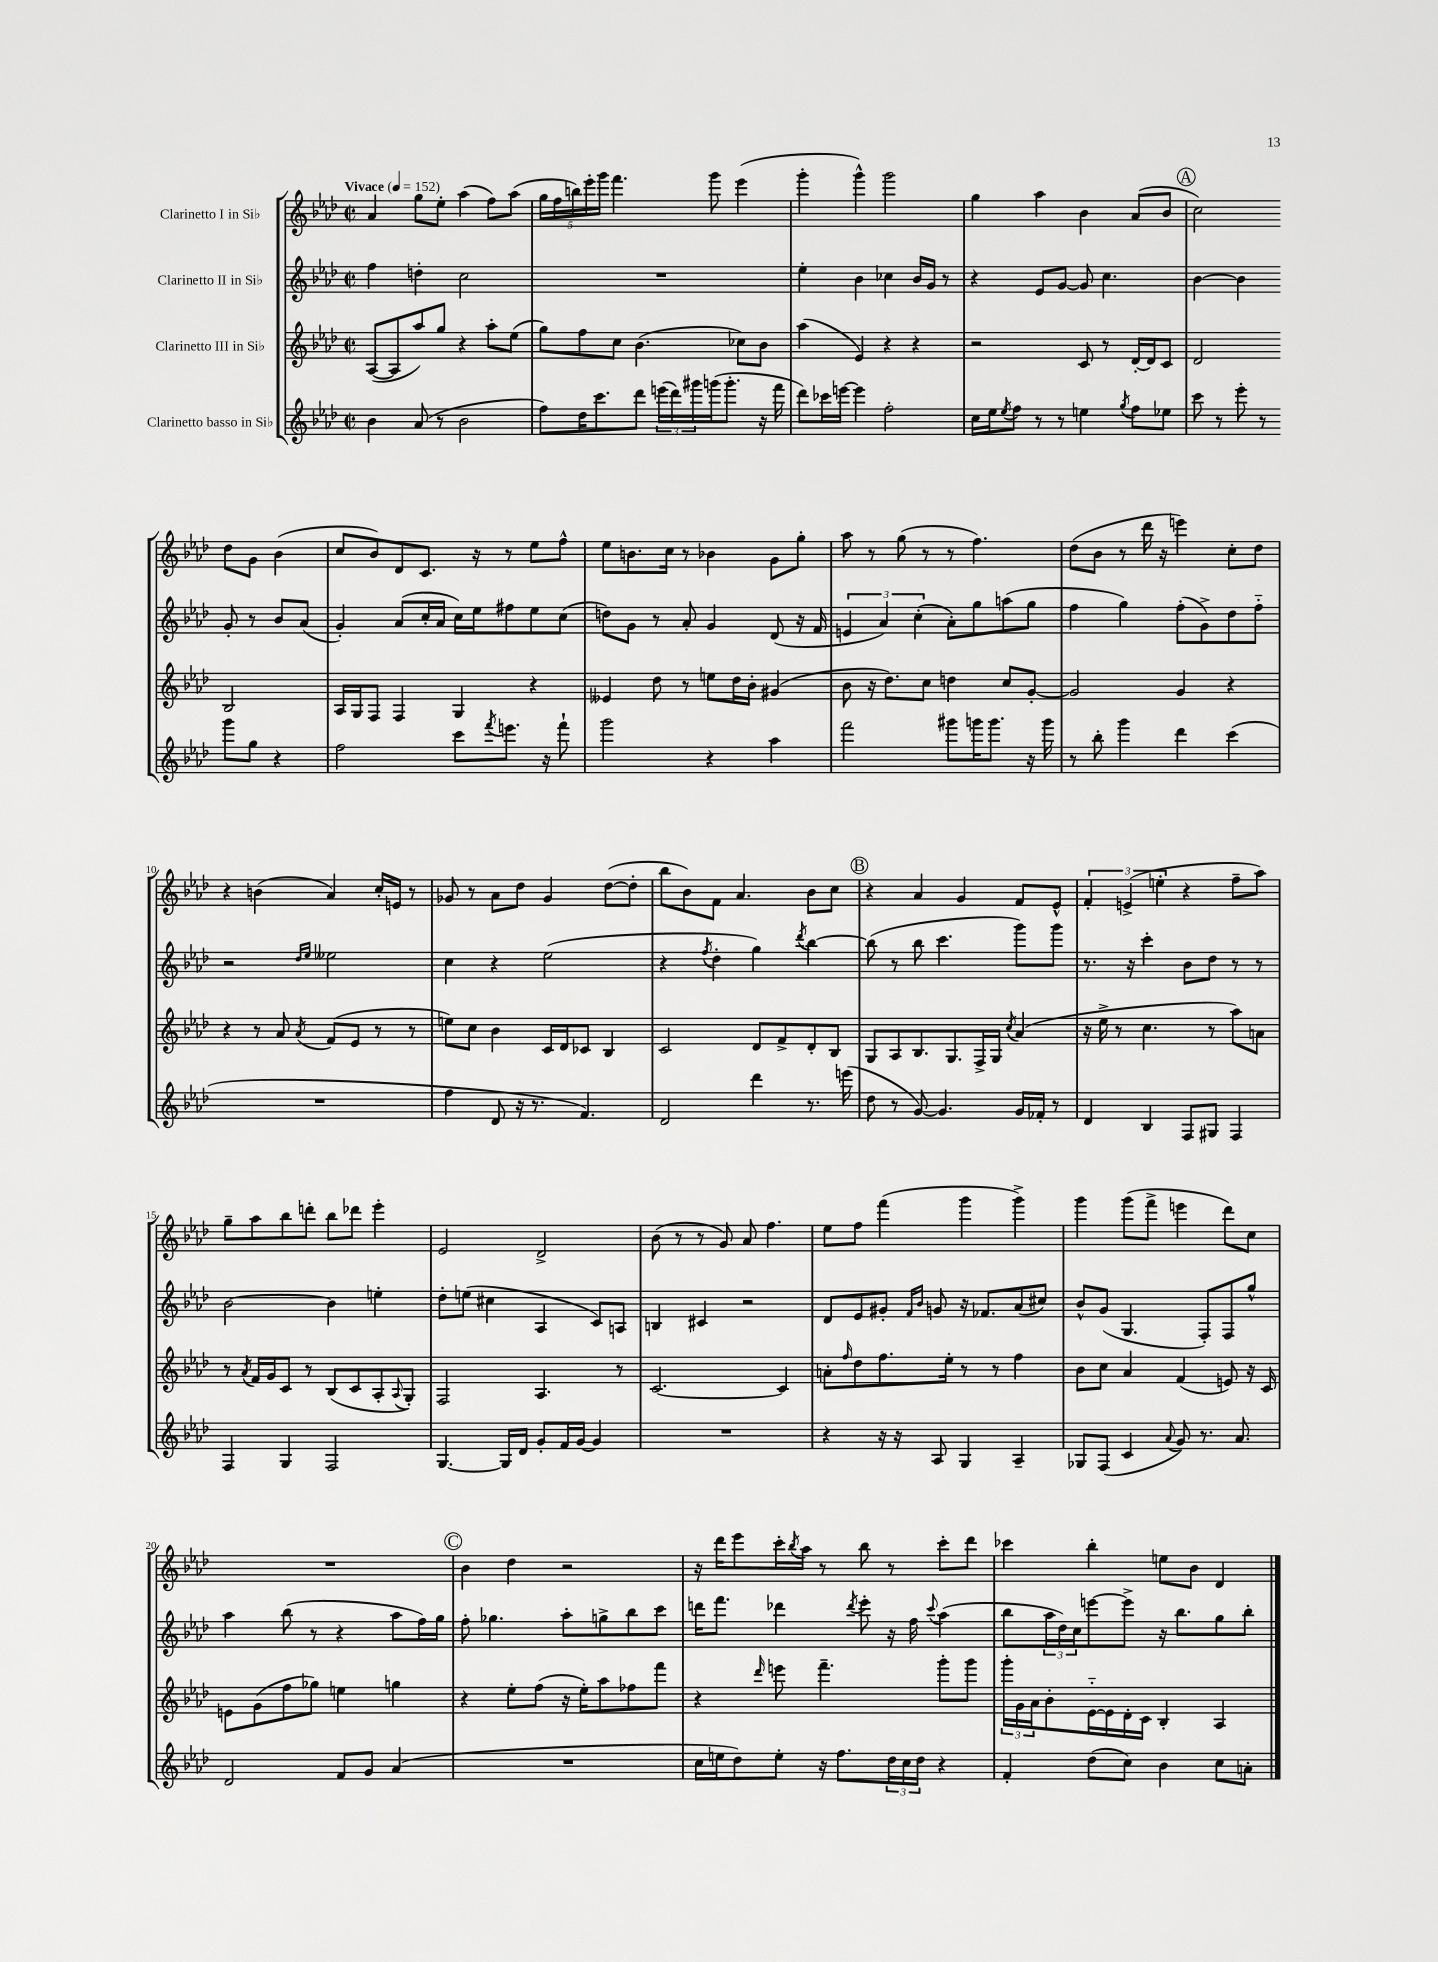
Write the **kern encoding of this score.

**kern	**kern	**kern	**kern
*part4	*part3	*part2	*part1
*staff4	*staff3	*staff2	*staff1
*I"Clarinetto basso in Si♭	*I"Clarinetto III in Si♭	*I"Clarinetto II in Si♭	*I"Clarinetto I in Si♭
*clefG2	*clefG2	*clefG2	*clefG2
*k[b-e-a-d-]	*k[b-e-a-d-]	*k[b-e-a-d-]	*k[b-e-a-d-]
*M2/2	*M2/2	*M2/2	*M2/2
*met(c|)	*met(c|)	*met(c|)	*met(c|)
*MM152	*MM152	*MM152	*MM152
=1	=1	=1	=1
!	!	!	!LO:TX:a:B:t=Vivace
4b-\	([8A-/L	4ff\	4a-/
.	8A-/]	.	.
(8a-/	8aa-/)	4ddn'\	8gg\L
8r	8gg/J	.	8ee-'\J
2b-\	4r	2cc\	(4aa-\
.	8aa-'\L	.	8ff\L)
.	(8ee-\J	.	(8aa-\J
=2	=2	=2	=2
8ff\L)	8gg\L)	1r	20gg\LL
.	.	.	20ff\
.	.	.	20bbn\)
16dd-\K	8ff\	.	.
.	.	.	20eee-'\
8.ccc\	.	.	.
.	.	.	20ggg\JJ
.	8cc\J	.	4.fff\
8ddd-\J	(4.b-\	.	.
(24eeen\LL	.	.	.
24ddd-\)	.	.	.
24ggg#X\	.	.	.
(16gggn\J	.	.	8ggg\
8.ggg'\J	.	.	.
.	8cc-X\L)	.	(4eee-\
16r	8b-\J	.	.
16fff\	.	.	.
=3	=3	=3	=3
8ddd-\L)	(4aa-\	4ee-'\	4ggg'\
16ccc-X\L	.	.	.
[16eeen\JJ	.	.	.
4eee\]	4e-/)	4b-\	4ggg^^\)
2ff'\	4r	4cc-X\	2ggg\
.	4r	16b-/LL	.
.	.	16g/JJ	.
.	.	8r	.
=4	=4	=4	=4
16cc\LL	2r	4r	4gg\
16ee-\J	.	.	.
8qee-/	.	.	.
8ff\J	.	.	.
8r	.	8e-/L	4aa-\
8r	.	[8g/J	.
4een\	8c/	8g/]	4b-\
.	8r	4.cc\	.
8qgg/	.	.	.
8ff\L	[16d-'/LL	.	(8a-/L
.	16d-/J]	.	.
8ee-X\J	8c/J	.	8b-/J
!!LO:REH:place=s1:t=A
=5	=5	=5	=5
8ccc\	2d-/	[4b-\	2cc\)
8r	.	.	.
8eee-'\	.	4b-\]	.
8r	.	.	.
8ggg\L	2B-/	8g'/	8dd-\L
8gg\J	.	8r	8g\J
4r	.	8b-/L	(4b-\
.	.	(8a-/J	.
!!LO:LB:g=z
=6	=6	=6	=6
2ff\	16A-/LL	4g'/)	8cc/L
.	16G/J	.	.
.	8F/J	.	8b-/)
.	4F/	(8a-/L	8d-/
.	.	16cc'/L	8.c/J
.	.	16a-/JJ	.
8ccc\L	4G/	16cc\LL)	.
.	.	16ee-\J	16r
8qfff/	.	.	.
8.eeen\J	.	8ff#X\	8r
.	4r	8ee-\	8ee-\L
16r	.	.	.
8fff`\	.	(8cc\J	8ff^^\J
=7	=7	=7	=7
2ggg\	4e--X/	8ddn\L)	8ee-\L
.	.	8g\J	8.bn\
.	8dd-\	8r	.
.	.	.	16cc\Jk
.	8r	8a-'/	8r
4r	8een\L	4g/	4b-X\
.	16dd-\L	.	.
.	16b-'\JJ	.	.
4aa-\	(4g#X/	(8d-/	8g\L
.	.	16r	8gg'\J
.	.	16f/	.
=8	=8	=8	=8
2fff\	8b-\	6en/	8aa-\
.	16r	.	8r
.	.	6a-/)	.
.	8.dd-\L)	.	.
.	.	.	(8gg\
.	.	(6cc'\	.
.	8cc\J	.	8r
8ggg#X\L	4ddn\	8a-'\L)	8r
16gggn\K	.	8gg\	4.ff\)
8.ggg\J	.	.	.
.	8cc/L	(8aan\	.
16r	[8g'/J	8gg\J	.
16ggg\	.	.	.
=9	=9	=9	=9
8r	2g/]	4ff\	(8dd-\L
8bb-'\	.	.	8b-\J
4ggg\	.	4gg\)	8r
.	.	.	16ddd-\
.	.	.	16r
4ddd-\	4g/	(8ff'\L	4eeen\)
.	.	8g^\)	.
(4ccc\	4r	8dd-\	8cc'\L
.	.	8ff\J	8dd-\J
!!LO:LB:g=z
=10	=10	=10	=10
1r	4r	2r	4r
.	8r	.	(4bn\
.	8a-/	.	.
.	.	16qqdd-/LL	.
.	8qa-/	16qqee-/JJ	.
.	(8f/L	2ee--X\	4a-/)
.	8e-/J	.	.
.	8r	.	16cc'/LL
.	.	.	16en/JJ
.	8r	.	8r
=11	=11	=11	=11
4ff\	8een\L)	4cc\	8g-X/
.	8cc\J	.	8r
8d-/	4b-\	4r	8a-\L
16r	.	.	8dd-\J
8.r	.	.	.
.	16c/LL	(2ee-\	4g-/
.	16d-/J	.	.
4.f/)	8c-X/J	.	.
.	4B-/	.	([8dd-\L
.	.	.	8dd-'\J]
=12	=12	=12	=12
2d-/	2c/	4r	8bb-\L
.	.	.	8b-\)
.	.	8qff/	.
.	.	4dd-'\	8f\J
.	.	.	4.a-/
4ddd-\	8d-/L	4gg\)	.
.	8f^/	.	.
.	.	8qddd-/	.
8.r	8d-'/	[4bb-\	8b-\L
.	8B-/J	.	8cc\J
(16eeen\	.	.	.
!!LO:REH:place=s1:t=B
=13	=13	=13	=13
8dd-\	8G/L	(8bb-\]	4r
8r	8A-/	8r	.
[8g/)	8.B-/	8bb-\	4a-/
4.g/]	.	4.ccc\	.
.	8.G/	.	.
.	.	.	4g/
.	16F^/L	.	.
.	16G/JJ	.	.
.	8qcc/	.	.
16g/LL	(4a-/	8ggg\L)	8f/L
16f-X'/JJ	.	.	.
8r	.	8ggg\J	8e-^^/J
=14	=14	=14	=14
4d-/	16r	8.r	6f'/
.	16ee-^\	.	.
.	8r	.	.
.	.	.	(6en^/
.	.	16r	.
4B-/	4.cc\	4ccc'\	.
.	.	.	6een'\
8F/L	.	8b-\L	4r
8G#X/J	8r	8dd-\J	.
4F/	8aa-\L)	8r	8ff~\L
.	8an\J	8r	8aa-\J)
!!LO:LB:g=z
=15	=15	=15	=15
4F/	8r	[2b-\	8gg~\L
.	8qa-/	.	.
.	16f/LL	.	8aa-\
.	16g/J	.	.
4G/	8c/J	.	8bb-\
.	8r	.	8dddn'\J
2F/	(8B-/L	4b-\]	8bb-\L
.	8c/	.	8ddd-X\J
.	8A-'/	4een'\	4eee-'\
.	8qqA-/	.	.
.	8G'/J)	.	.
=16	=16	=16	=16
[4.G/	2F/	8dd-'\L	2e-/
.	.	(8een\J	.
.	.	4cc#X\	.
16G/LL]	.	.	.
16d-/JJ	.	.	.
8g'/L	4.A-/	4A-/	2d-^/
16f/L	.	.	.
[16g/JJ	.	.	.
4g/]	.	8c/L)	.
.	8r	8An/J	.
=17	=17	=17	=17
1r	[2.c/	4Bn/	(8b-\
.	.	.	8r
.	.	4c#X/	8r
.	.	.	8g/)
.	.	2r	8a-/
.	.	.	4.ff\
.	4c/]	.	.
=18	=18	=18	=18
4r	8an'\L	8d-/L	8ee-\L
.	16qqff/	.	.
.	8dd-\	8e-/	8ff\J
16r	8.ff\	8g#X'/J	(4fff\
16r	.	.	.
.	.	16qqf/LL	.
.	.	16qqb-/JJ	.
8A-/	.	8gn/	.
.	16ee-'\Jk	.	.
4G/	8r	16r	4ggg\
.	.	8.f-X/L	.
.	8r	.	.
4A-~/	4ff\	(8a-/	4ggg^\)
.	.	8cc#X/J)	.
=19	=19	=19	=19
8G-X/L	8b-\L	8b-^^/L	4ggg\
(8F/J	8cc\J	(8g/J	.
4c/	4a-/	4.G/	(8ggg\L
.	.	.	8fff^\J
8qqa-/	.	.	.
8g/)	(4f/	.	4eeen\
8.r	.	8F'/L)	.
.	8en/)	8F/	8ddd-\L)
8.a-/	.	.	.
.	16r	8gg^^/J	8cc\J
.	16c/	.	.
!!LO:LB:g=z
=20	=20	=20	=20
2d-/	8en\L	4aa-\	1r
.	(8g\	.	.
.	8ff\	(8bb-\	.
.	8gg-X\J)	8r	.
8f/L	4een\	4r	.
8g/J	.	.	.
(4a-/	4ggn\	8aa-\L	.
.	.	16ff\L)	.
.	.	16gg\JJ	.
!!LO:REH:place=s1:t=C
=21	=21	=21	=21
1r	4r	8ff'\	4b-\
.	.	4.gg-X\	.
.	8ee-'\L	.	4dd-\
.	(8ff\J	.	.
.	16r	8aa-'\L	2r
.	16ee-'\KL)	.	.
.	8aa-\	8ggn^\	.
.	8ff-X\	8bb-\	.
.	8fff\J	8ccc\J	.
=22	=22	=22	=22
16cc\LL	4r	16dddn\KL	16r
16een\J	.	8.fff\J	16ddd-\KL
8dd-\)	.	.	8eee-\
.	16qqddd-/	.	.
8ee'\J	8eeen\	4ddd-X\	16ccc'\L
.	.	.	8qbb-/
.	.	.	16aa-\JJ
16r	4.fff~\	.	8r
8.ff\L	.	.	.
.	.	8qddd-/	.
.	.	8eee-'\	8bb-\
24dd-\L	.	16r	8r
24cc\	.	.	.
.	.	16ff\	.
24dd-\JJ	.	.	.
.	.	8qqccc/	.
4r	8ggg'\L	(4aa-\	8ccc'\L
.	8ggg\J	.	8ddd-\J
=23	=23	=23	=23
4f'/	24ggg'\LL	8bb-\L	4ccc-X\
.	24g\	.	.
.	24a-\J	.	.
.	8b-'\	24aa-\L	.
.	.	24dd-\)	.
.	.	24cc\J	.
(8dd-\L	[16e-\L	[8eeen\	4bb-'\
.	16e-\]	.	.
8cc\J)	16d-'\	8eee^\J]	.
.	16c\JJ	.	.
4b-\	4B-'/	16r	8een\L
.	.	8.bb-\L	.
.	.	.	8b-\J
8cc\L	4A-/	8gg\	4d-/
8an'\J	.	8bb-'\J	.
==	==	==	==
*-	*-	*-	*-
